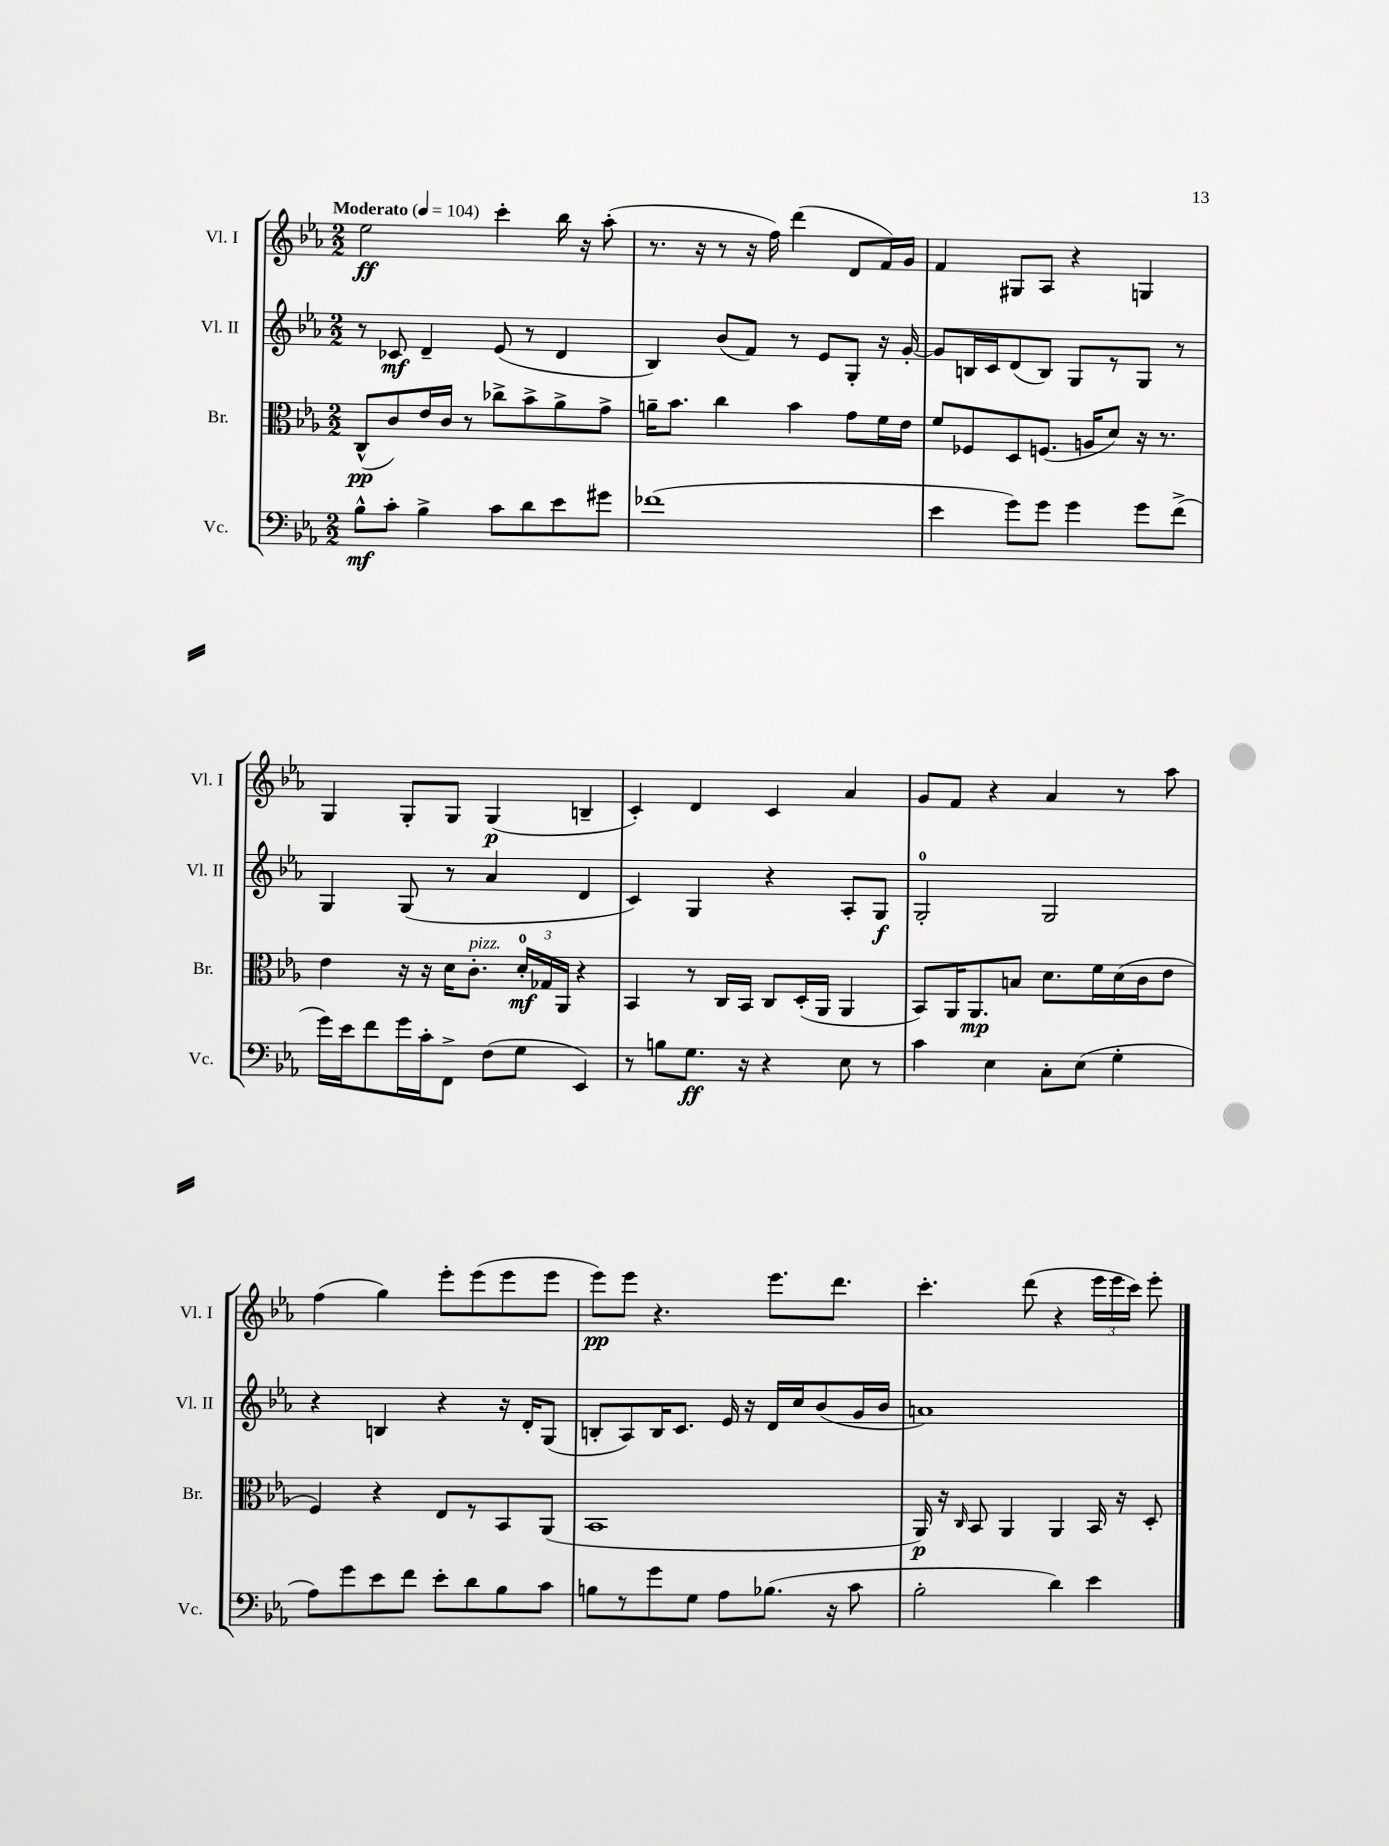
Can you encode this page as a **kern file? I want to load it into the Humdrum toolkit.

**kern	**kern	**kern	**kern
*staff4	*staff3	*staff2	*staff1
*clefF4	*clefC3	*clefG2	*clefG2
*k[b-e-a-]	*k[b-e-a-]	*k[b-e-a-]	*k[b-e-a-]
*M2/2	*M2/2	*M2/2	*M2/2
*MM104	*MM104	*MM104	*MM104
8B-^^\L	(8C^^/L	8r	2ee-\
8c'\J	8c/)	8c-/	.
4B-^\	16e-/L	4d~/	.
.	16c/JJ	.	.
.	8r	.	.
8c\L	8cc-^\L	(8e-/	4ccc'\
8d\	8b-^\	8r	.
8e-\	8a-^\	4d/	16bb-\
.	.	.	16r
8g#\J	8g^\J	.	(8aa-'\
=	=	=	=
(1f-	16a~\LK	4B-/)	8.r
.	8.b-\J	.	.
.	.	.	16r
.	4cc\	(8b-/L	8r
.	.	8f/J)	16r
.	.	.	16ff\)
.	4b-\	8r	(4ddd\
.	.	8e-/L	.
.	8g\L	8G'/J	8d/L
.	16f\L	16r	16f/L)
.	16e-\JJ	[16g'/	16g/JJ
=	=	=	=
4e-\	8f/L	8g/]L	4f/
.	8F-/	16B/L	.
.	.	16c/J	.
8g\L)	8D/	(8d/	8G#/L
8g\J	(8.F/J	8B/J)	8A-/J
4g\	.	8G/L	4r
.	16A/LK	.	.
.	8d/J)	8r	.
8g\L	16r	8G/J	4G/
.	8.r	.	.
(8f^\J	.	8r	.
=	=	=	=
16g\LL)	4e-\	4G/	4G/
16e-\J	.	.	.
8f\	.	.	.
16g\L	16r	(8G/	8G'/L
16c'\J	16r	.	.
8FF^\J	16d\LK	8r	8G/J
.	8.c'\J	.	.
(8F\L	.	4a-/	(4G/
8G\J	24d'/LL	.	.
.	24G-/	.	.
.	24AA-/JJ	.	.
4EE-/)	4r	4d/	4B~/
=	=	=	=
8r	4BB-/	4c/)	4c'/)
8B\L	.	.	.
8.G\J	8r	4G/	4d/
.	16C/LL	.	.
16r	16BB-/JJ	.	.
4r	8C/L	4r	4c/
.	(16D'/L	.	.
.	16AA-/JJ	.	.
8E-\	4AA-/	8A-'/L	4a-/
8r	.	8G/J	.
=	=	=	=
4c\	8BB-/L)	2G'/	8g/L
.	16AA-/K	.	8f/J
.	8.AA-/	.	.
4E-\	.	.	4r
.	8B/J	.	.
8C'\L	8.d\L	2G/	4a-/
(8E-\J	.	.	.
.	16f\L	.	.
4G'\	(16d\	.	8r
.	16c\J	.	.
.	8e-\J	.	8aa-\
=	=	=	=
8A-\L)	4F/)	4r	(4ff\
8g\	.	.	.
8e-\	4r	4B/	4gg\)
8f\J	.	.	.
8e-'\L	8E-/L	4r	8eee-'\L
8d\	8r	.	(8eee-\
8B-\	8BB-/	16r	8eee-\
.	.	16d'/LK	.
8c\J	(8AA-/J	(8G/J	8eee-\J
=	=	=	=
8B\L	1BB-	8B'/L	8eee-\L)
8r	.	8A-/)	8eee-\J
8g\	.	16B/K	4.r
.	.	8.c/J	.
8G\J	.	.	.
8A-\L	.	16e-/	.
.	.	16r	.
(8.B-\J	.	16d/LL	8.eee-\L
.	.	16cc/J	.
.	.	(8b-/	.
16r	.	.	8.ddd\J
8c\	.	16g/L	.
.	.	16b-/JJ	.
=	=	=	=
2B-'\	16AA-/)	1a)	4.ccc'\
.	16r	.	.
.	16qqC/	.	.
.	8BB-/	.	.
.	4AA-/	.	.
.	.	.	(8ddd\
4d\)	4AA-/	.	4r
4e-\	16BB-/	.	24eee-\LL
.	.	.	24eee-\
.	16r	.	.
.	.	.	24ccc\JJ)
.	8D'/	.	8eee-'\
==	==	==	==
*-	*-	*-	*-
